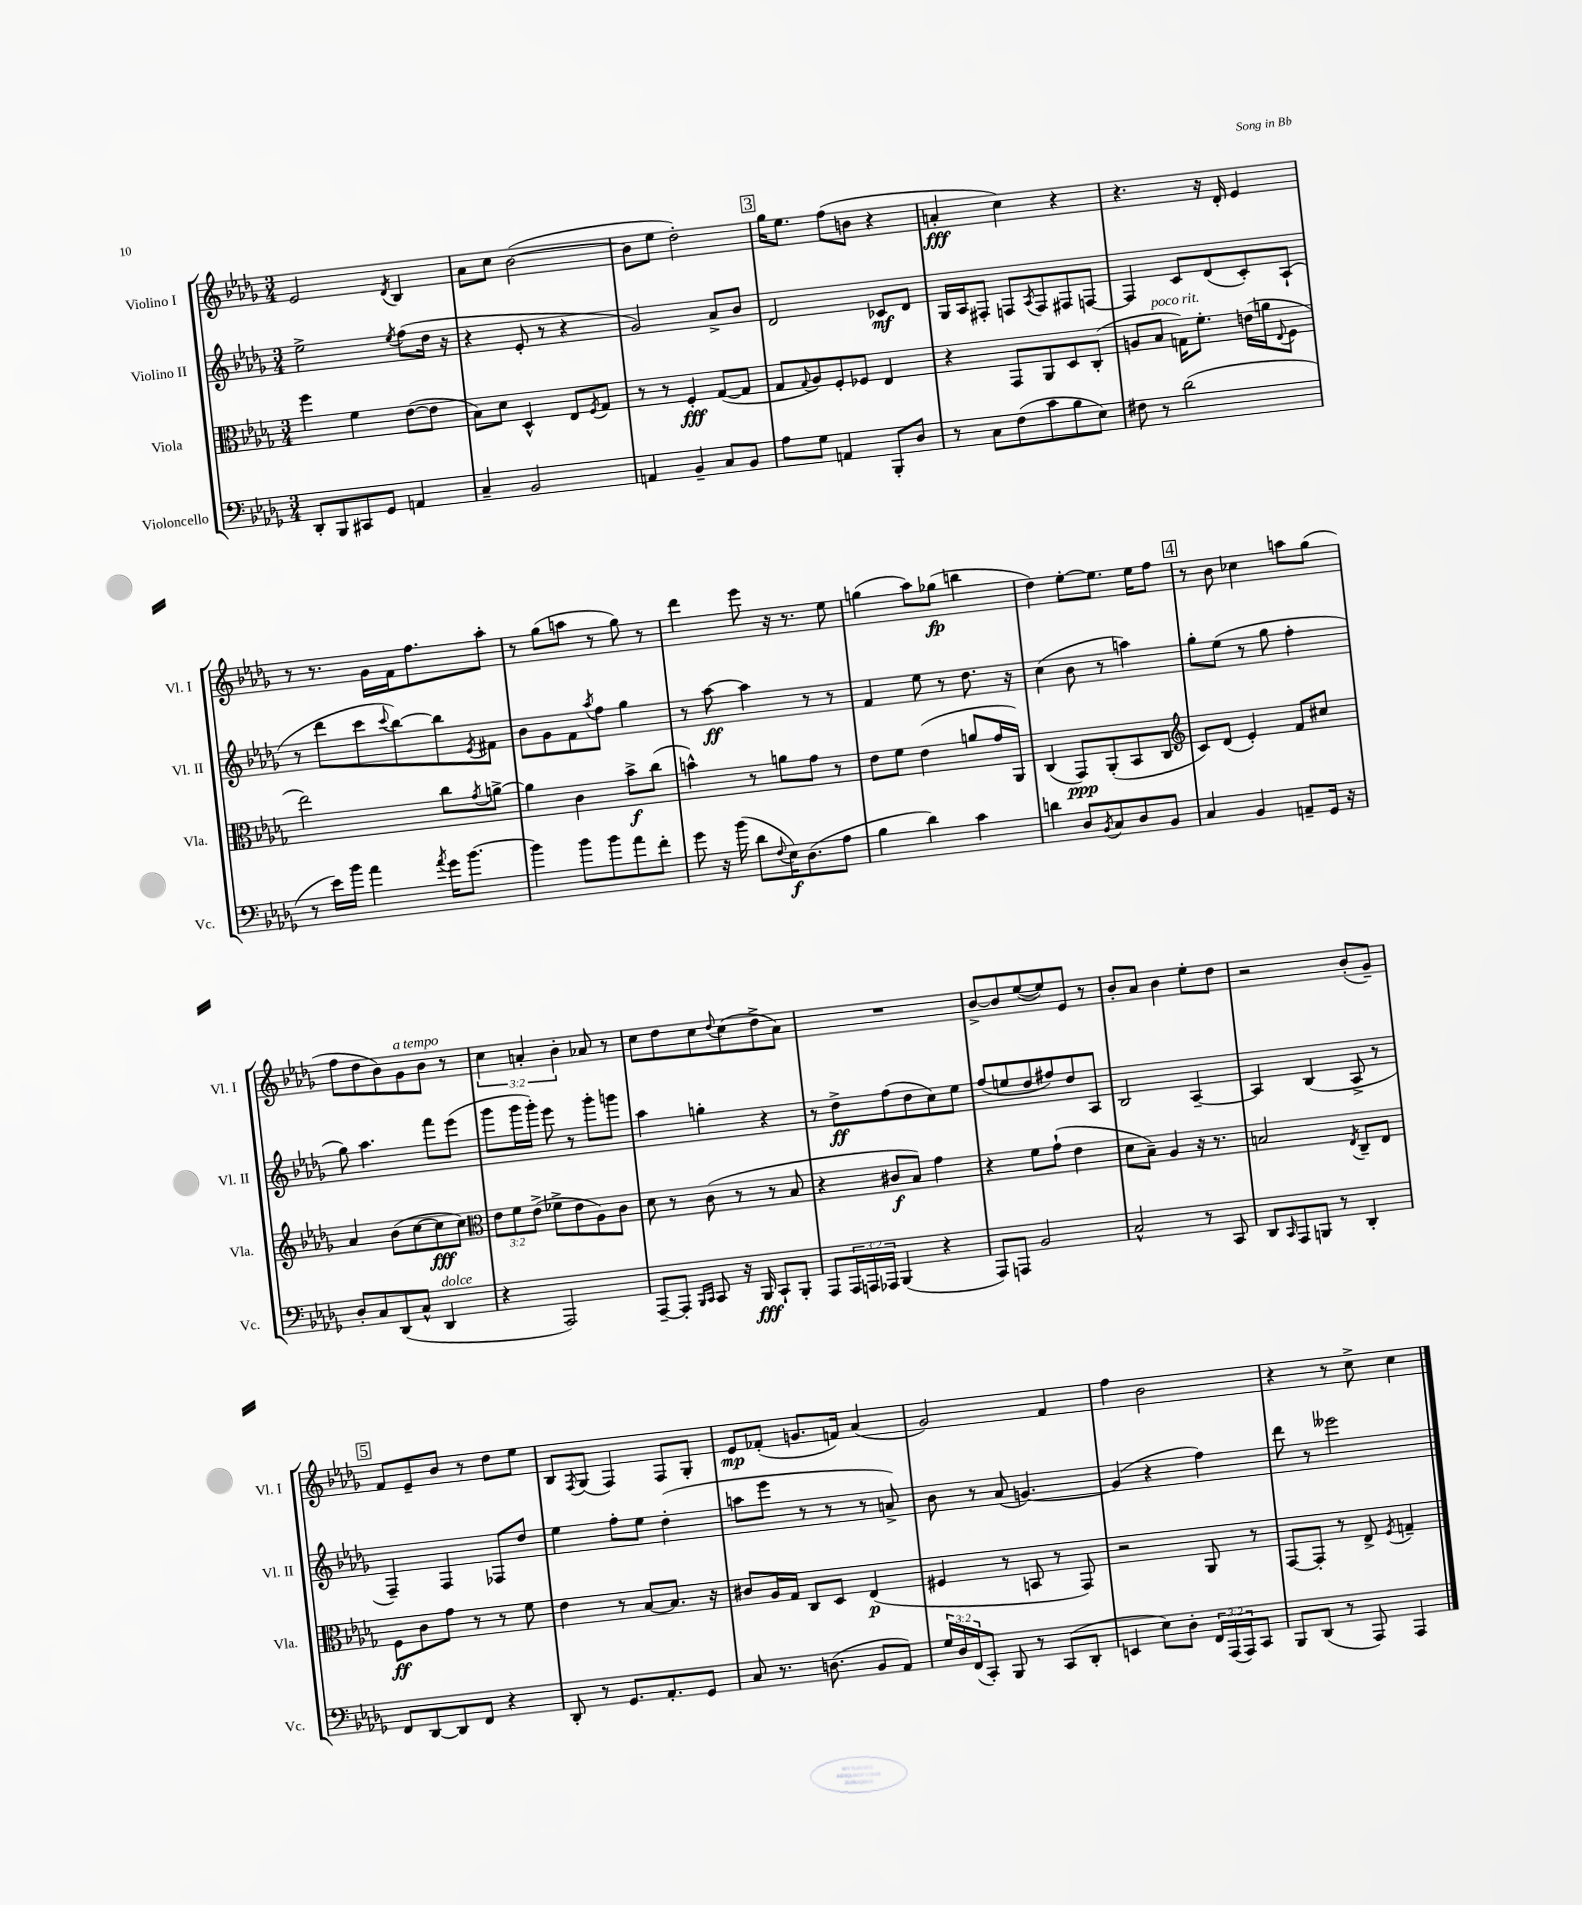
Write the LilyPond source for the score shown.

<<
\new StaffGroup <<
\new Staff = "s0" \with { instrumentName = "Violino I" shortInstrumentName = "Vl. I" } {
    \clef treble \key des \major \numericTimeSignature \time 3/4 \override Staff.TupletNumber.text = #tuplet-number::calc-fraction-text
    ees'2 \acciaccatura { des'8 } bes4 |
    aes'8 c''8 bes'2~( |
    bes'8 ees''8 des''2-.) |
    \mark \markup { \box "3" } ges''16 ees''8. f''8( b'8 r4 |
    a'4-.\fff c''4) r4 |
    r4. r16 des'16-. ees'4 |
    r8 r8. ges'16 f'16 f''8. aes''8-. |
    r8 ges''8( a''8 r8 ges''8) r8 |
    des'''4 ees'''8 r16 r8. ees''8 |
    g''4( aes''8) ges''8\fp( b''4 |
    des''4) ees''8~-. ees''8. ees''16 f''8 |
    \mark \markup { \box "4" } r8 bes'8 ces''4 a''8 ges''8( |
    f''8 des''8 bes'8) ges'8^\markup { \italic "a tempo" } bes'8 r8 |
    \tuplet 3/2 { c''4 a'4-. bes'4-. } aes'8 r8 |
    c''8 des''8 c''8 \appoggiatura { des''8 } c''8( des''8-> aes'8) |
    R2. |
    bes'8~-> bes'8 ees''8~( ees''8) ees'8 r8 |
    bes'8-. aes'8 bes'4 ees''8-. des''8 |
    r2 bes'8-.( ges'8--) |
    \mark \markup { \box "5" } f'8 ees'8-- bes'8 r8 des''8 ees''8 |
    bes8 \acciaccatura { f8 } ges8( f4) f8 ges8-. |
    ees'8\mp fes'8-.( g'8. f'16) aes'4( |
    ges'2) f'4 |
    f''4 bes'2 |
    r4 r8 c''8-> c''4 \bar "|." |
}
\new Staff = "s1" \with { instrumentName = "Violino II" shortInstrumentName = "Vl. II" } {
    \clef treble \key des \major \numericTimeSignature \time 3/4
    ees''2-> \acciaccatura { ees''8 } f''8( des''16 r16 |
    r4 ees'8-. r8 r4 |
    ges'2) aes'8-> bes'8 |
    \mark \markup { \box "3" } des'2 ces'8\mf des'8 |
    ges16 aes16 fis8-. f8 \acciaccatura { aes8 } f8 fis8 f8~ |
    f4 c'8 des'8( c'8-.) aes8-!( |
    r8 des'''8 c'''8 \appoggiatura { c'''8 } bes''8~) bes''8 \acciaccatura { ees'8 } fis'8 |
    bes'8 ges'8 f'8 \acciaccatura { aes''8 } f''8 ges''4 |
    r8 aes''8~\ff aes''4 r8 r8 |
    f'4 ees''8 r8 des''8. r16 |
    c''4( bes'8 r8 a''4) |
    \mark \markup { \box "4" } ges''8-. ees''8( r8 ges''8 f''4-. |
    ges''8) aes''4. f'''8 ees'''8( |
    ges'''8 ges'''16 ges'''16-.) ees'''8 r8 ges'''8-. g'''8 |
    aes''4 g''4-. r4 |
    r8 des''8->\ff f''8( des''8 c''8) ees''8 |
    f''8( e''8 des''8 fis''8) des''8 aes8 |
    bes2 aes4~-- |
    aes4 bes4( aes8-> r8 |
    \mark \markup { \box "5" } f4--) f4 fes8 des''8 |
    ees''4 f''8-. ees''8 des''4-.( |
    a''8 ees'''8 r8 r8 r8 a'8->) |
    bes'8 r8 aes'8( g'4.~) |
    g'4( r4 f''4) |
    des'''8 r8 eeses'''2 \bar "|." |
}
\new Staff = "s2" \with { instrumentName = "Viola" shortInstrumentName = "Vla." } {
    \clef alto \key des \major \numericTimeSignature \time 3/4 \override Staff.TupletNumber.text = #tuplet-number::calc-fraction-text
    f''4 f'4 ees'8~( ees'8 |
    bes8) des'8 des4-^ ees8 \acciaccatura { f8 } ges8 |
    r8 r8 f4-.\fff ges8~( ges8 |
    \mark \markup { \box "3" } ges8 \appoggiatura { ges8 } aes8) f8-. fes8 ees4 |
    r4 ges,8 aes,8 des8 c8-.( |
    a8 bes8^\markup { \italic "poco rit." } g16) f'8.-. e'16( a'16 \appoggiatura { ees8 } f8 |
    ees''2) c''8 \acciaccatura { ges'8 } a'8~-> |
    a'4 c'4 bes'8->\f c''8( |
    b'4-^) r8 a'8 ges'8 r8 |
    ees'8 f'8 ees'4( a'8 ges'16 aes,16) |
    c4( ges,8\ppp) aes,8-.( bes,8 c8 |
    \mark \markup { \box "4" } \clef treble c'8) des'8( ees'4-.) f'8 cis''8 |
    aes'4 bes'8( c''8~ c''8\fff c''8) |
    \clef alto \tuplet 3/2 { ees'8 f'8 ees'8->( } fes'8-> ees'8 aes8) c'8 |
    des'8 r8 c'8( r8 r8 bes8 |
    r4 cis'8\f bes8) ges'4 |
    r4 f'8 ges'8-!( ees'4 |
    des'8 bes8--) aes4 r16 r8. |
    b2 \acciaccatura { ees8 } c8-- ees8 |
    \mark \markup { \box "5" } f8\ff c'8 ges'8 r8 r8 f'8 |
    ees'4 r8 bes8~ bes8. r16 |
    cis'8 aes16 ges16 c8 des8 ees4\p( |
    fis4 r8 b,8 r8 ges,8) |
    r2 aes,8 r8 |
    ges,8~ ges,8-. r8 ees8-> \acciaccatura { f8 } g4-- \bar "|." |
}
\new Staff = "s3" \with { instrumentName = "Violoncello" shortInstrumentName = "Vc." } {
    \clef bass \key des \major \numericTimeSignature \time 3/4 \override Staff.TupletNumber.text = #tuplet-number::calc-fraction-text
    des,8-. bes,,8 cis,8 ges,8 a,4 |
    c4-- bes,2 |
    a,4 bes,4-- c8 bes,8 |
    \mark \markup { \box "3" } aes8 ges8 a,4 bes,,8-. des8 |
    r8 c8 f8( c'8 bes8 ees8) |
    fis8 r8 des'2( |
    r8 ees'16) bes'16 aes'4 \acciaccatura { aes'8 } ges'16 bes'8.~ |
    bes'4 bes'8 bes'8 aes'8 f'8-. |
    ges'8 r16 bes'16( des'8 \appoggiatura { f8 } ees16\f) des8.( aes8 |
    bes4 des'4) c'4 |
    d'4 des8 \acciaccatura { bes,8 } c8 des8 bes,8 |
    \mark \markup { \box "4" } c4 bes,4 a,8-- ges,16 r16 |
    des8-. c8 des,8( c8-^ des,4^\markup { \italic "dolce" } |
    r4 aes,,2) |
    aes,,8~-- aes,,8-. \grace { bes,,16 c,16 } c,8 r16 bes,,16\fff c,8-! bes,,8-. |
    aes,,8 \tuplet 3/2 { aes,,16 a,,16 aes,,16 } bes,,4( r4 |
    aes,,8) a,,8 bes,2 |
    c2-^ r8 c,8 |
    des,8 \grace { c,16 } aes,,8 b,,8 r8 des,4-. |
    \mark \markup { \box "5" } f,8 des,8~ des,8 f,8 r4 |
    des,8-. r8 ges,8. aes,8.-. ges,8 |
    c8 r8. d8.( bes,8 aes,8) |
    \tuplet 3/2 { ges16 des16 f,16( } c,8-.) bes,,8 r8 c,8( des,8-. |
    e,4 ees8) des8-. \tuplet 3/2 { f,16 aes,,16( aes,,16) } c,8 |
    bes,,8 des,8( r8 aes,,8) aes,,4 \bar "|." |
}
>>
>>
\layout { \context { \Score \remove "Bar_number_engraver" } }
